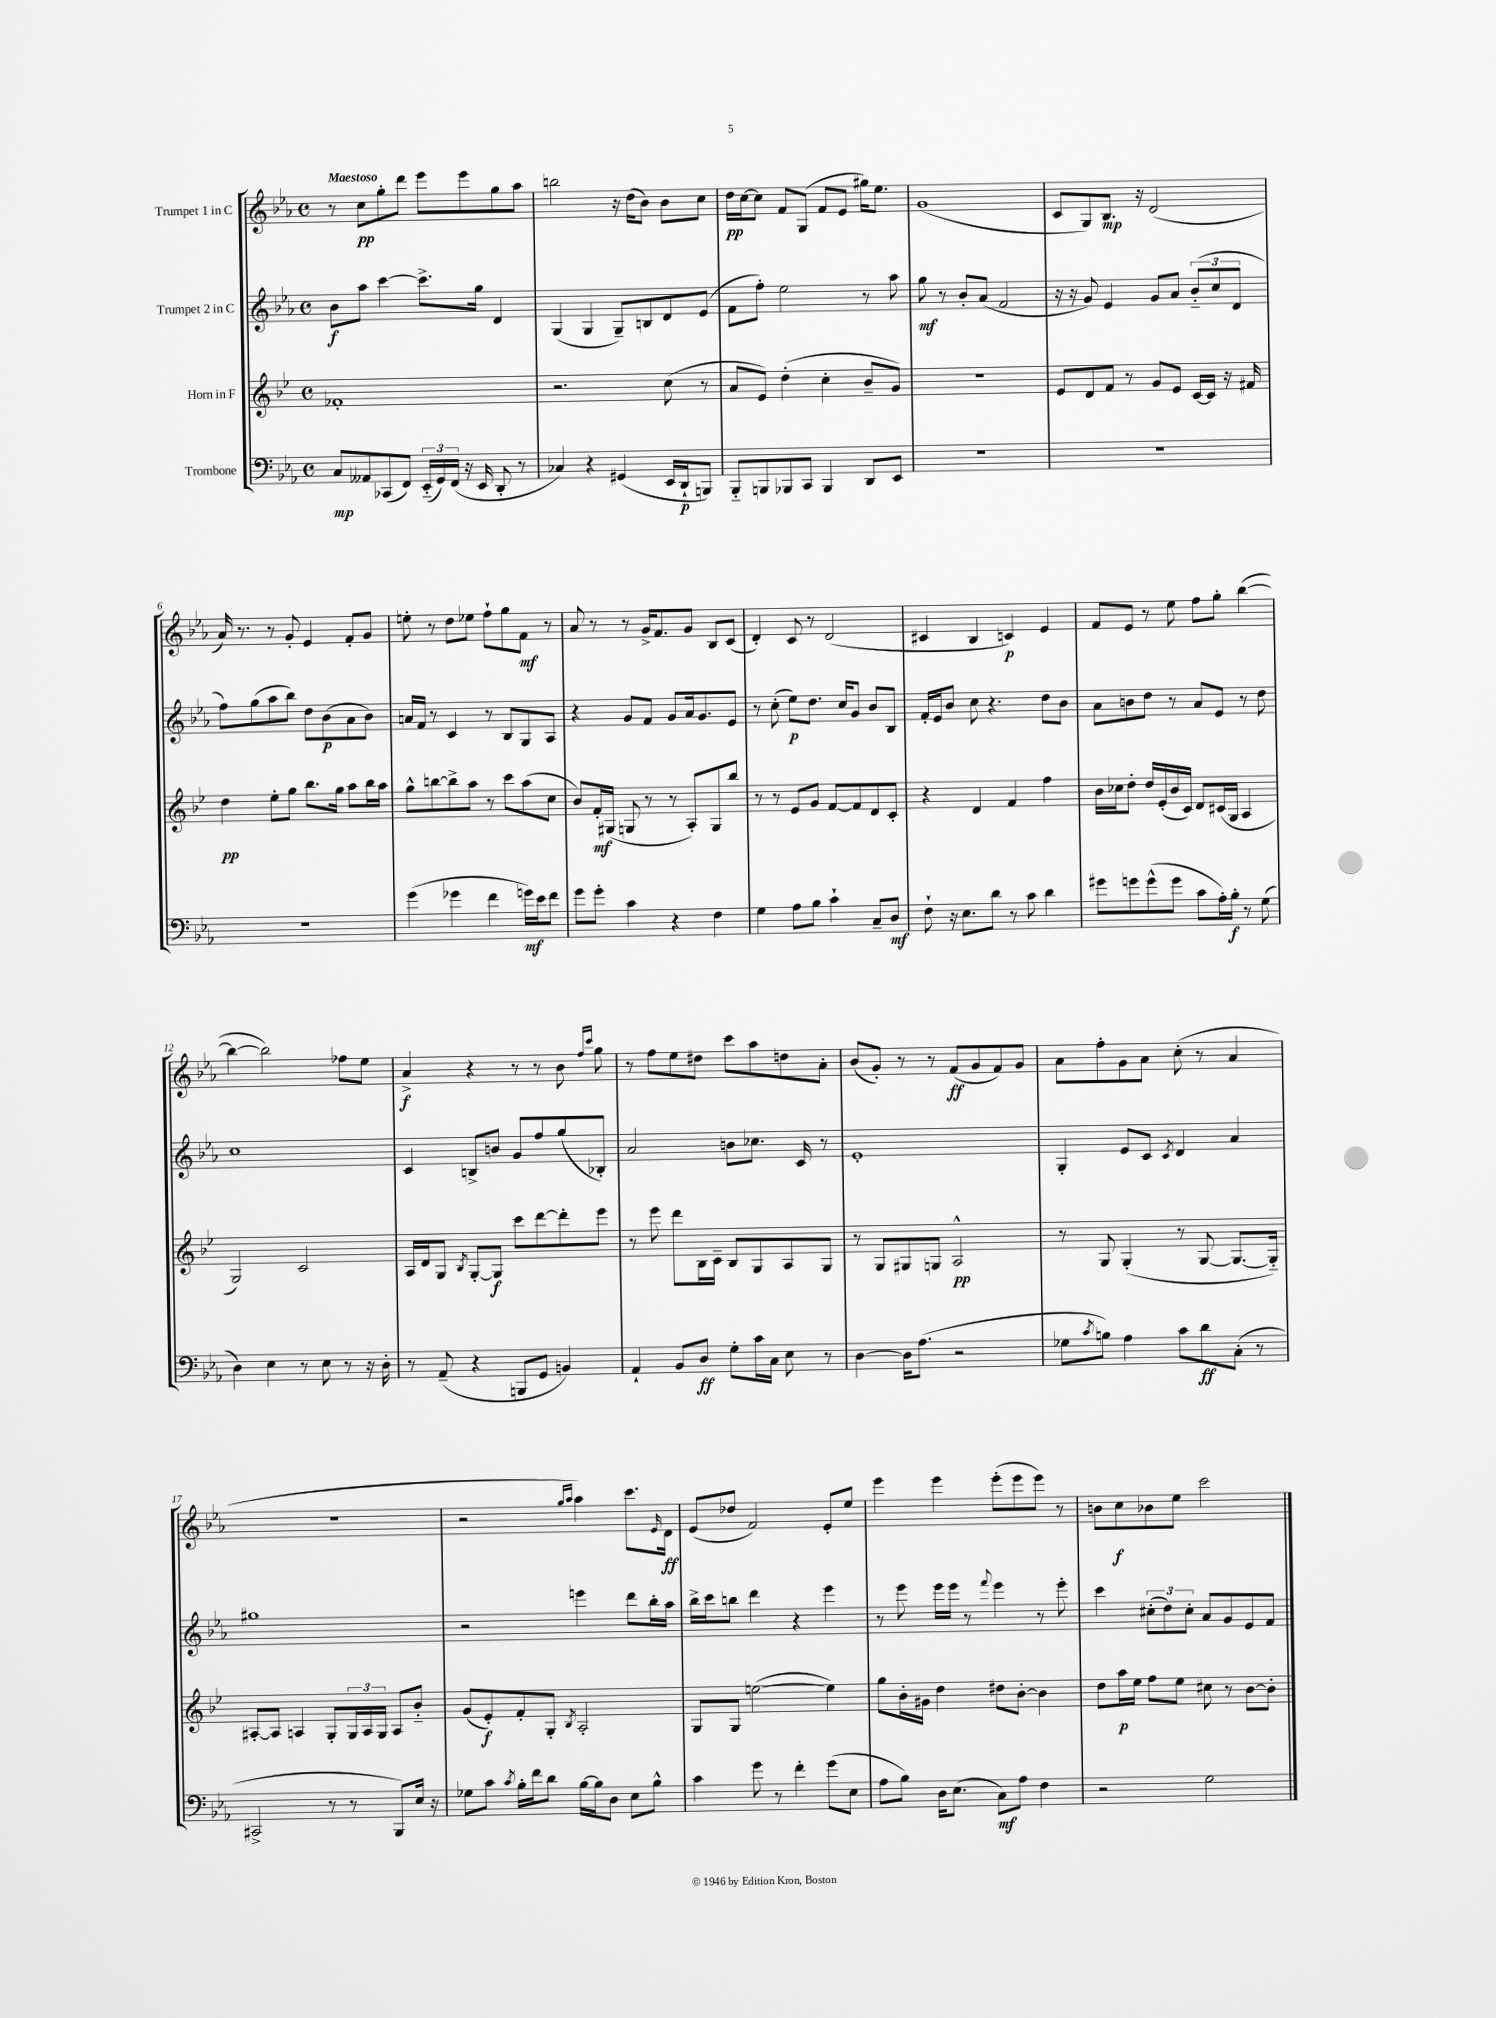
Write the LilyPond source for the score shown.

<<
\new StaffGroup <<
\new Staff = "s0" \with { instrumentName = "Trumpet 1 in C" } {
    \clef treble \key ees \major \defaultTimeSignature \time 4/4 \tempo "Maestoso"
    r8 c''8\pp g''8-. d'''8 ees'''8 ees'''8 g''8 aes''8 |
    b''2 r16 d''16( bes'8) bes'8 c''8 |
    d''16\pp c''16~ c''8 f'8 g8( f'8 ees'8 gis''16) ees''8. |
    g'1( |
    c'8 g8) bes8.\mp r16 d'2( |
    aes'16) r8. r8 g'8-. ees'4 f'8-. g'8 |
    e''8-. r8 d''8 ees''8 f''8-! g''8 f'8\mf r8 |
    aes'8 r8 r8 g'16-> f'8. g'8 bes8 c'8( |
    d'4-.) c'8 r8 d'2( |
    cis'4 bes4 c'4\p) ees'4 |
    f'8 ees'8 r8 ees''8 f''8 g''8-. bes''4~( |
    bes''4~ bes''2) fes''8 ees''8 |
    aes'4->\f r4 r8 r8 bes'8 \grace { f''16 c'''16 } g''8 |
    r8 f''8 ees''8 dis''8 c'''8 aes''8 d''8 aes'8-. |
    bes'8( g'8-.) r8 r8 f'8\ff( g'8 f'8) g'8 |
    aes'8 f''8-. g'8 aes'8 c''8-.( r8 aes'4 |
    R1 |
    r2 \grace { g''16 aes''16 } aes''4) c'''8. \grace { ees'16 } d'16\ff |
    ees'8( des''8 f'2) ees'8-. ees''8 |
    ees'''4 ees'''4 ees'''8-.( ees'''8 ees'''8) r8 |
    b'8 c''8\f bes'8 ees''8 c'''2 \bar "|." |
}
\new Staff = "s1" \with { instrumentName = "Trumpet 2 in C" } {
    \clef treble \key ees \major \defaultTimeSignature \time 4/4
    bes'8\f aes''8 c'''4~ c'''8.-> g''16 d'4 |
    g4( g4 g8--) b8 d'8 ees'8( |
    f'8 f''8-.) ees''2 r8 aes''8 |
    g''8\mf r8 bes'8-. aes'8( f'2 |
    r16 r16 g'8) ees'4 g'8 aes'8 \tuplet 3/2 { bes'8-_( c''8 d'8 } |
    f''8) g''8( aes''8 bes''8) d''8 bes'8\p( aes'8 bes'8) |
    a'16 f'16 r8 c'4 r8 bes8 g8 aes8 |
    r4 g'8 f'8 g'8 aes'16 g'8. ees'8 |
    r8 c''8-.( ees''8\p) d''8. c''16 g'8 bes'8 bes8 |
    f'16-. ees'16 bes'8 c''8 r4. d''8 bes'8 |
    aes'8 b'8 d''8 r8 aes'8 ees'8 r8 d''8 |
    c''1 |
    c'4 b8-> b'8 g'8 f''8 g''8( bes8-.) |
    aes'2 b'8 ces''8. c'16 r8 |
    ees'1-. |
    g4-. ees'8 c'8 \acciaccatura { c'8 } d'4 aes'4 |
    gis''1 |
    r2 e'''4 d'''8 bes''16-. aes''16 |
    bes''16-> c'''16 b''8 d'''4 r4 ees'''4 |
    r8 ees'''8 ees'''16 ees'''16 r8 \appoggiatura { f'''8 } ees'''4 r8 ees'''8-. |
    c'''4 \tuplet 3/2 { cis''8-.( d''8) cis''8-. } aes'8 g'8 ees'8 f'8 \bar "|." |
}
\new Staff = "s2" \with { instrumentName = "Horn in F" } {
    \clef treble \key bes \major \defaultTimeSignature \time 4/4
    fes'1-. |
    r2. c''8( r8 |
    a'8 ees'8) d''4-.( c''4-. bes'8-- g'8) |
    r1 |
    ees'8 d'8 f'8 r8 g'8 ees'8 c'16~ c'16 r16 fis'16 |
    d''4\pp ees''8-. g''8 bes''8. g''16 a''8 bes''16 a''16 |
    g''8-^ b''8~ b''8-> a''8 r8 c'''8 a''8( c''8 |
    bes'8) f'16-.\mf gis16( g8 r8 r8 a8-.) g8 bes''8 |
    r8 r8 ees'8 g'8 f'8~ f'8 d'8 c'8-. |
    r4 d'4 f'4 f''4 |
    bes'16 ces''16 d''8-. d''16 ees'16-.( bes'16 c'16) d'8 cis'16( g16 a4 |
    g2) c'2 |
    a16 d'16 g8 \acciaccatura { bes8 } g8~-. g8\f c'''8 d'''8~ d'''8-. ees'''8 |
    r8 ees'''8 d'''8 bes16 c'16-- bes8 g8 a8 g8 |
    r8 g8 gis8 g8 a2-^\pp |
    r8 g8 g4-.( r8 g8~ g8.~ g16-_) |
    ais8~-. ais8 a4 g8-. \tuplet 3/2 { g16 a16 g16 } a8 bes'8-_ |
    g'8( ees'8-.\f) f'8-. g8-. \acciaccatura { bes8 } a2-. |
    g8 g8 e''2~( e''4) |
    g''8 bes'16-. gis'16 d''4 dis''8 bes'8~-. bes'4 |
    d''8 a''16\p ees''16 f''8 ees''8 cis''8 r8 bes'8~ bes'8-. \bar "|." |
}
\new Staff = "s3" \with { instrumentName = "Trombone" } {
    \clef bass \key ees \major \defaultTimeSignature \time 4/4
    c8\mp aeses,8 ces,8( f,8) \tuplet 3/2 { ees,16-_( g,16) f,16( } r16 ees,16 d,8-. r8 |
    ces4) r4 gis,4( ees,16 d,16-!\p b,,8) |
    bes,,8-_ b,,8 bes,,8 c,8 bes,,4 d,8 ees,8 |
    R1 |
    R1 |
    R1 |
    g'4( ges'4 f'4 g'16\mf) ees'16 f'8 |
    g'8 g'8-. c'4 r4 f4 |
    g4 aes8 bes8 c'4-! c8-- d8\mf |
    f8-! r16 ees8. d'8 r8 c'8 d'4 |
    gis'8 g'8 g'8-^( g'8 c'8 aes16-.) bes16-.\f r8 g8( |
    d4) ees4 r8 ees8 r8 r16 d16-. |
    r8 aes,8--( r4 b,,8 g,8 b,4) |
    aes,4-! bes,8 d8\ff g8-. c'16 c16 ees8 r8 |
    d4~ d16 aes8.( r2 |
    ges8 \acciaccatura { c'8 } b8) aes4 c'8 d'8\ff c8-.( r8 |
    cis,2-> r8 r8 bes,,8) ees16 r16 |
    ges8 c'8 \acciaccatura { c'8 } bes16-. f'16 d'8 bes16~ bes16 d8 ees8 bes8-^ |
    c'4 g'8 r8 f'4-. g'8( ees8 |
    aes8 bes8) d16 ees8.( c8\mf) aes8 f4 |
    r2 g2 \bar "|." |
}
>>
>>
